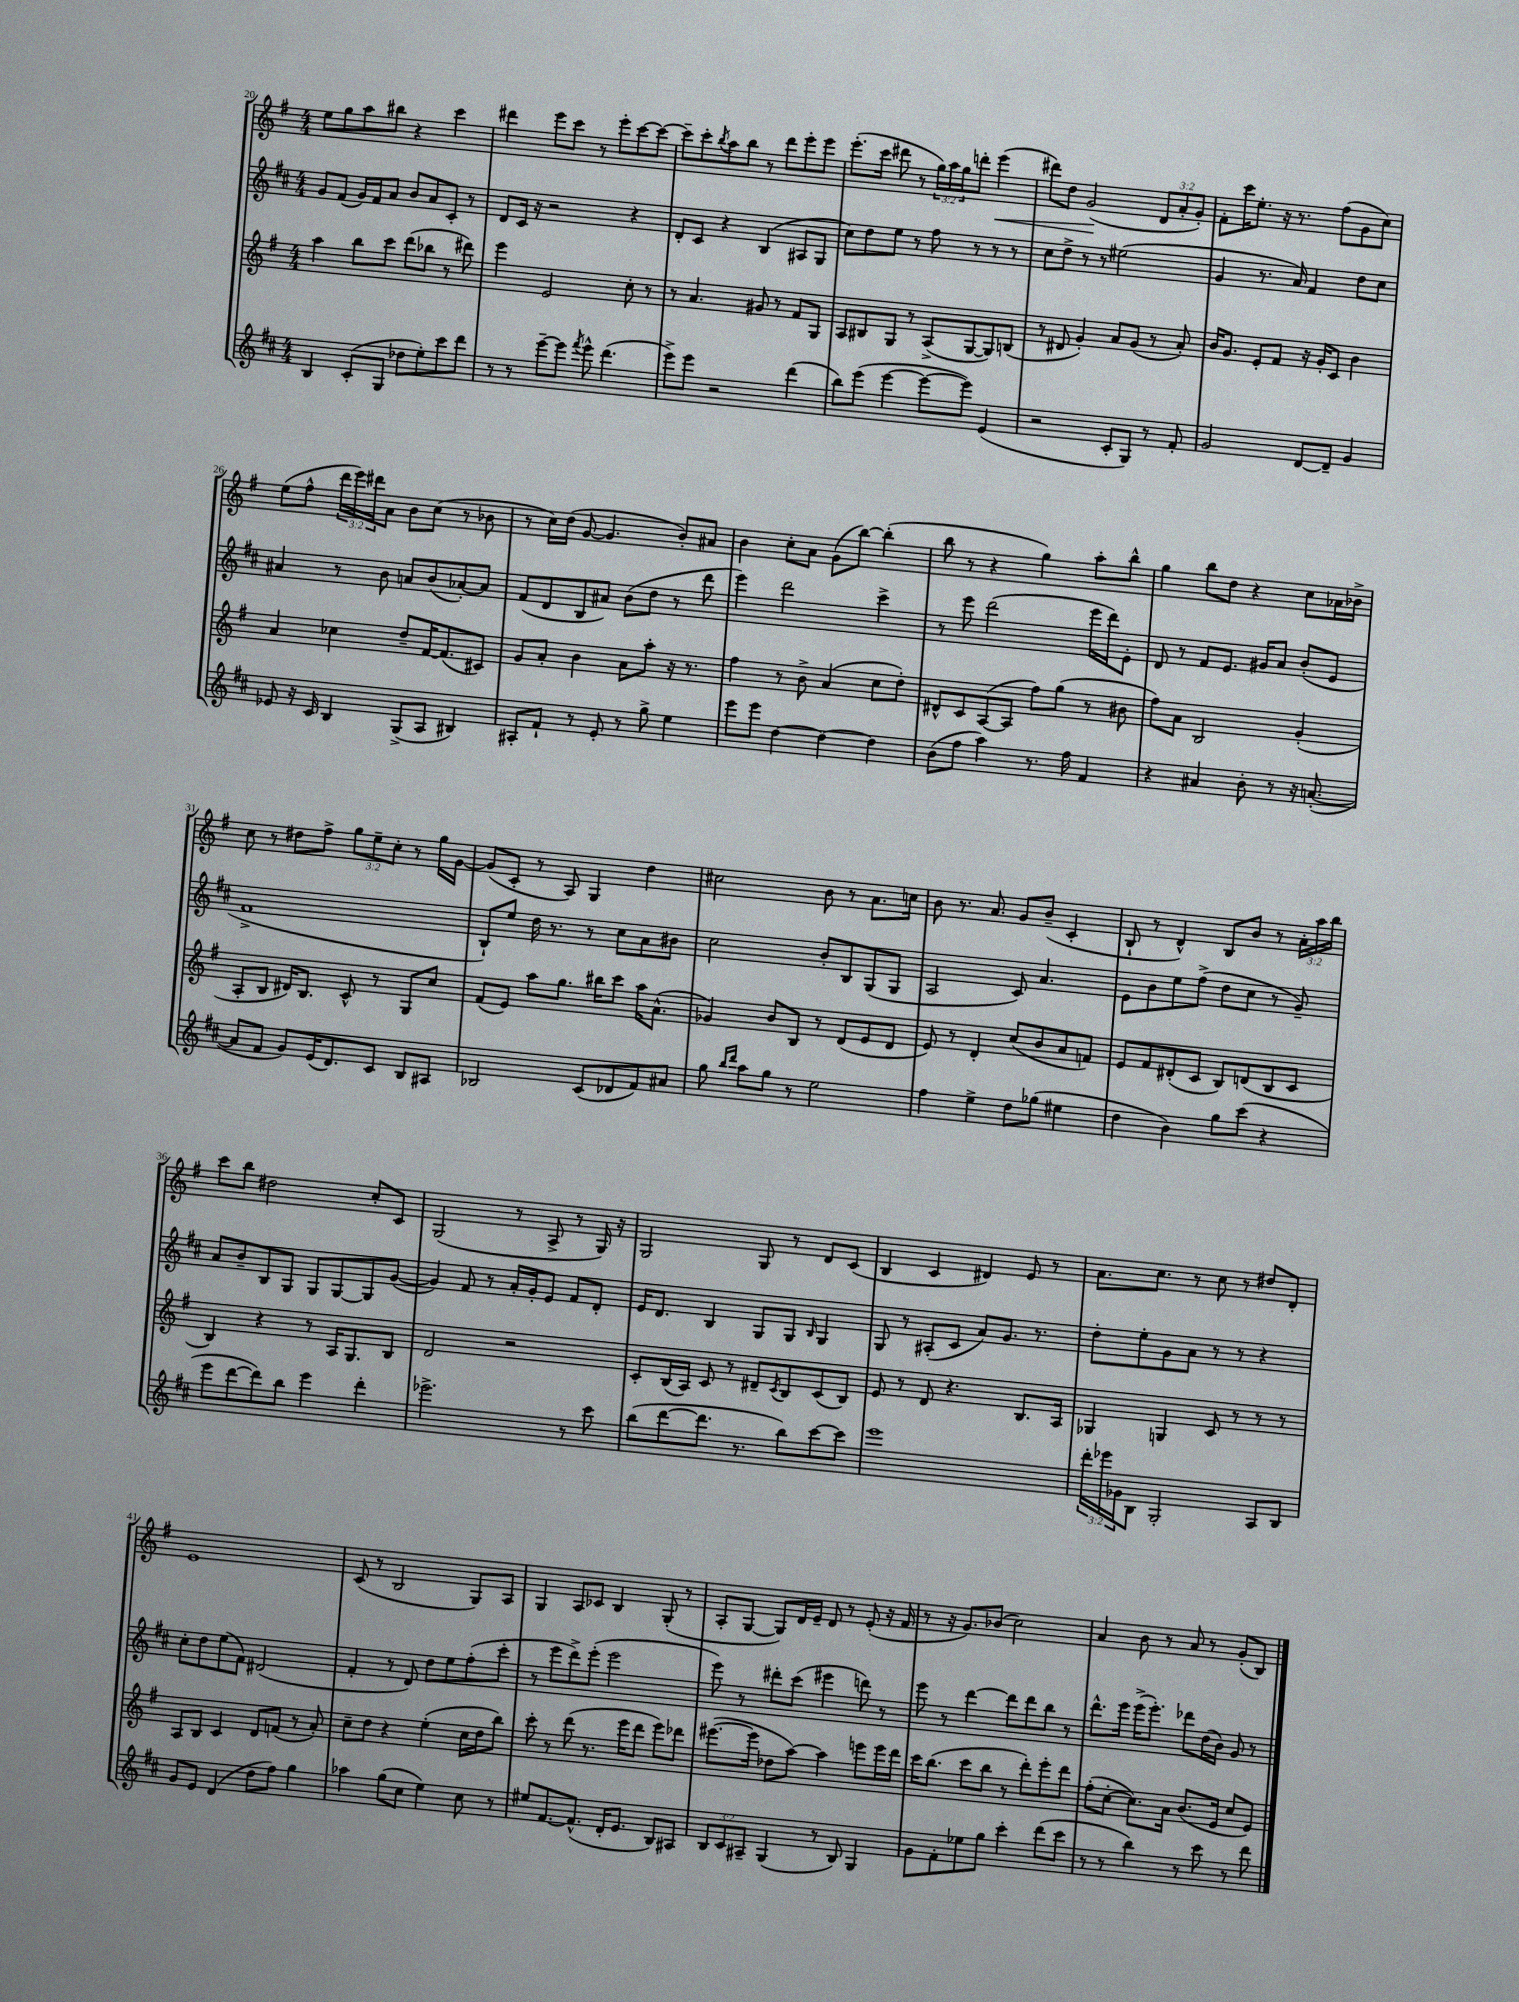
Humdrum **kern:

**kern	**kern	**kern	**kern	**dynam
*part4	*part3	*part2	*part1	*part1
*staff4	*staff3	*staff2	*staff1	*staff1
*clefG2	*clefG2	*clefG2	*clefG2	*
*k[f#c#]	*k[f#]	*k[f#c#]	*k[f#]	*
*M4/4	*M4/4	*M4/4	*M4/4	*
=20	=20	=20	=20	=20
4B/	4aa\	8g/L	8ee\L	.
.	.	(8f#/J	8gg\	.
(8c#'/L	8bb\L	16g/LL)	8aa\	.
.	.	16f#/J	.	.
8G/J	8ccc\J	8a/J	8bb#X\J	.
8dd-X\L	(8ddd\L	8b/L	4r	.
8ee'\)	8bb-X\J	8a/	.	.
8ccc#\	8r	8c#'/J	4ccc\	.
8ddd\J	8ddd#X\)	8r	.	.
=21	=21	=21	=21	=21
8r	4eee\	8d/L	4ddd#X\	.
8r	.	16c#/Jk	.	.
.	.	16r	.	.
[8eee~\L	2e/	2r	8eee\L	.
8eee\J]	.	.	8ccc\J	.
8qfff#/	.	.	.	.
8eee^^\	.	.	8r	.
(4.ddd\	.	.	8eee'\L	.
.	8cc'\	4r	[8ccc\	.
.	8r	.	8ccc\J_	.
=22	=22	=22	=22	=22
8eee^\L)	8r	8d'/L	8ccc~\L]	.
8eee\J	4.a/	8c#/J	8ccc'\	.
.	.	.	8qbb/	.
2r	.	4r	8aa\	.
.	.	.	8bb\J	.
.	8g#X/	(4B/	8r	.
.	8r	.	8ddd\L	.
(4ddd\	8f#/L	8A#X/L	8eee'\	.
.	8G/J	8G/J	8eee\J	.
=23	=23	=23	=23	=23
8bb\L)	8A/L	8cc#\L)	(8.eee'\L	.
(8eee\J	8B#X/	8dd\	.	.
.	.	.	16ccc\Jk	.
[4eee\	8G/J	8ee\J	8ddd#X\	.
.	8r	8r	8r	.
8eee\L_	(8A^/L	8ff#\	24gg\LL)	.
.	.	.	24aa\	.
.	.	.	24gg\J	.
8eee\J])	[8G/	8r	8dddn'\J	.
!	!	!	!	!LO:HP:b
(4e/	8G/])	8r	(4eee\	<
.	(8Bn/J	8r	.	.
=24	=24	=24	=24	=24
2r	8r	8cc#\L	8ddd#X\L)	.
.	8d#X/	8dd^\J	8dd\J	.
.	4g'/)	8r	(2g/	.
.	.	8r	.	.
8c#'/L	8a/L	(2ee#X\	.	.
8G/J)	(8g/J	.	.	.
8r	8r	.	12d/L	[
.	.	.	12a'/	.
8f#'/	8a'/)	.	.	.
.	.	.	12g'/J)	.
=25	=25	=25	=25	=25
2g/	16b/KL	4g/	8f#'\L	.
.	8.g/J	.	.	.
.	.	.	16ccc\K	.
.	.	.	8.ee'\J	.
.	8e'/L	8.r	.	.
.	8f#/J	.	16r	.
.	.	16a/)	8.r	.
[8d/L	16r	4f#/	.	.
.	16g'/KL	.	.	.
8d~/J]	8c/J	.	(8ff#\L	.
4g/	4b\	8dd\L	8g\	.
.	.	8cc#\J	8cc\J)	.
!!LO:LB:g=z
=26	=26	=26	=26	=26
8e-X/	4a/	4a#X/	(8ee\L	.
16r	.	.	8ff#^^\J	.
16c#/	.	.	.	.
4B/	4cc-X\	8r	24ddd\LL	.
.	.	.	24eee\)	.
.	.	.	24ddd#X\J	.
.	.	8b\	8a\J	.
(8G^/L	8dd~/L	8an/L	8b\L	.
8A/J	[16f#/K	(8b/	(8cc\J	.
.	(8.f#/]	.	.	.
4B#X/)	.	[8a-X'/)	8r	.
.	8c#X/J)	8a-/J]	8b-X\	.
=27	=27	=27	=27	=27
8A#X'/L	8g/L	(8f#/L	8r	.
8f#`/J	8a'/J	8d/	16cc\LL)	.
.	.	.	(16dd\JJ	.
8r	4b\	8B/	[8g/	.
8e'/	.	8a#X/J)	4.g/]	.
8r	8a\L	(8b\L	.	.
8gg^\	8aa'\J	8dd\J	.	.
4ee\	16r	8r	8b'/L)	.
.	8.r	.	.	.
.	.	8ddd\	8a#X/J	.
=28	=28	=28	=28	=28
8eee\L	4ff#\	4eee\)	4b\	.
8eee\J	.	.	.	.
[4dd\	8r	2ddd\	8cc'\L	.
.	8b^\	.	8a\J	.
4dd\_	(4a/	.	(8g\L	.
.	.	.	[8bb\J)	.
4dd\]	8cc\L	4ccc#^\	(4bb'\]	.
.	8dd'\J)	.	.	.
=29	=29	=29	=29	=29
(8b\L	8d#X^^/L	8r	8bb\	.
8ff#\J	8c/	8eee\	8r	.
4aa\)	([8A/	(2ddd\	4r	.
.	8A/J]	.	.	.
8.r	8ff#\L)	.	4gg\)	.
.	(8gg\J	.	.	.
16ff#\	.	.	.	.
4f#/	8r	16eee\LL	8aa'\L	.
.	.	16ddd\J)	.	.
.	8b#X\	8e'\J	8bb^^\J	.
=30	=30	=30	=30	=30
4r	8ff#\L)	8d/	4gg\	.
.	8a\J	8r	.	.
4a#X/	2B/	8f#/L	8bb\L	.
.	.	8.e/J	8dd\J	.
8b'\	.	.	4r	.
.	.	16g#X/KL	.	.
8r	.	8a/J	.	.
16r	(4g'/	(8b'/L	8cc\L	.
([8.an'/	.	.	.	.
.	.	8e/J	16a-X\L	.
.	.	.	16b-X^\JJ	.
!!LO:LB:g=z
=31	=31	=31	=31	=31
8a/L]	8A'/L	1f#^	8cc\	.
8f#/J	8B/J	.	8r	.
8g/L)	16d#X/KL)	.	8dd#X\L	.
.	8.B/J	.	.	.
(16e/K	.	.	8ff#^\J	.
8.d/)	.	.	.	.
.	8c^^/	.	12gg\L	.
.	.	.	12ee~\	.
8c#/J	8r	.	.	.
.	.	.	12cc'\J	.
8B/L	8G/L	.	8r	.
8A#X/J	8cc/J	.	16gg\LL	.
.	.	.	[16g\JJ	.
=32	=32	=32	=32	=32
2B-X/	(8f#/L	8B`/L)	(8g/L]	.
.	8e/J)	8ee/J	8c'/J	.
.	8aa\L	16dd\	8r	.
.	.	8.r	.	.
.	8.gg\J	.	8A/)	.
(8c#/L	.	8r	4G/	.
.	16bb#X\KL	.	.	.
8d-X/	8ccc\J	8cc#\L	.	.
8f#/)	16aa\KL	8a\	4dd\	.
.	(8.a^^\J	.	.	.
8a#X/J	.	8b#X\J	.	.
=33	=33	=33	=33	=33
8gg\	4g-X/)	2cc#\	2cc#X\	.
16qqbb/LL	.	.	.	.
16qqddd/JJ	.	.	.	.
8aa\L	.	.	.	.
8gg\J	8b/L	.	.	.
8r	8B/J	.	.	.
2ee\	8r	8b'/L	8b\	.
.	(8d/L	8B/	8r	.
.	8e/	(8G/	8.a\L	.
.	8d/J	8G/J	.	.
.	.	.	16ccn\Jk	.
=34	=34	=34	=34	=34
4ff#\	8e/)	2A/	8b\	.
.	8r	.	8.r	.
4ee^\	4d'/	.	.	.
.	.	.	8.a/	.
8dd\L	(8cc/L	8c#/)	8g/L	.
(8gg-X\J	8b/	4.a/	(8b~/J	.
4ee#X\	8a/	.	4c'/	.
.	8fn/J)	.	.	.
=35	=35	=35	=35	=35
4dd\	8e/L	8e\L	8B`/	.
.	8f#/	8b\	8r	.
4b\)	(8d#X'/	8ee\	4d^^/)	.
.	8c/J	(8ff#^\J	.	.
8gg\L	8B/L)	8dd\L	8B/L	.
(8ccc#\J	(8dn/	8cc#\J	8b/J	.
4r	8B/	8r	8r	.
.	8c/J	8g~/)	24a'\LL	.
.	.	.	24aa\	.
.	.	.	24bb\JJ	.
!!LO:LB:g=z
=36	=36	=36	=36	=36
8eee\L	4B/)	8a/L	8ccc\L	.
[8ddd\	.	8b~/	8bb\J	.
8ddd\])	4r	8B/	2dd#X\	.
8bb\J	.	8G/J	.	.
4eee\	8r	8G/L	.	.
.	16A/KL	[8G/	.	.
.	8.G/	.	.	.
4ddd'\	.	8G/]	8cc'/L	.
.	8B/J	([8g/J	8c/J	.
=37	=37	=37	=37	=37
2.eee-X^\	2d/	4g/])	(2G/	.
.	.	8f#/	.	.
.	.	8r	.	.
.	2r	16a'/LL	8r	.
.	.	16g'/J	.	.
.	.	8e/J	8A^/	.
8r	.	8f#/L	8r	.
8ccc#\	.	8d'/J	16G/)	.
.	.	.	16r	.
=38	=38	=38	=38	=38
(8bb\L	8c'/L	16e/KL	2G/	.
.	.	8.d/J	.	.
[8ddd\	(16B/L	.	.	.
.	16A/JJ)	.	.	.
8.ddd\J]	8c/	4B/	.	.
.	8r	.	.	.
8.r	.	.	.	.
.	8d#X~/L	8G/L	8G/	.
.	8qc/	.	.	.
8bb\L)	8B/	8G/J	8r	.
.	.	16qqB/	.	.
[8ccc#\	(8c/	4G/	8d/L	.
8ccc#\J]	8B/J)	.	(8c/J	.
=39	=39	=39	=39	=39
1eee	8e/	8G/	4B/	.
.	8r	8r	.	.
.	8d/	(8A#X'/L	4c/	.
.	4.r	8c#/J	.	.
.	.	8a/L)	4d#X/)	.
.	.	8.g/J	.	.
.	8.B/L	.	8e/	.
.	.	8.r	.	.
.	.	.	8r	.
.	16A/Jk	.	.	.
=40	=40	=40	=40	=40
24ddd'\LL	4G-X/	8dd'\L	8.a\L	.
24eee-X\	.	.	.	.
24g-X\J	.	.	.	.
8B\J	.	8ee'\	.	.
.	.	.	8.cc\J	.
2G'/	4Gn/	8g\	.	.
.	.	8a\J	8r	.
.	8c/	8r	8cc\	.
.	8r	8r	8r	.
8A/L	8r	4r	8dd#X/L	.
8B/J	8r	.	8d'/J	.
!!LO:LB:g=z
=41	=41	=41	=41	=41
8g/L	8A/L	8cc#'\L	1e	.
8e/J	8B/J	8dd\	.	.
(4d/	4c/	(8ee\	.	.
.	.	8f#\J)	.	.
8dd\L	8d/L	(2d#X/	.	.
8ff#\J)	(8fn/J	.	.	.
4gg\	8r	.	.	.
.	8a'/)	.	.	.
=42	=42	=42	=42	=42
4aa-X\	8cc~\L	4f#'/	(8c/	.
.	8dd\J	.	8r	.
(8gg\L	4r	8r	2B/	.
8cc#\J	.	8d/)	.	.
4ee\)	(4ee'\	8dd\L	.	.
.	.	8ee\	.	.
8cc#\	16cc\LL	(8ff#'\	8G/L)	.
.	16dd\J	.	.	.
8r	8bb\J)	8ccc#'\J	8A/J	.
=43	=43	=43	=43	=43
8ee#X/L	8ccc'\	8r	4G/	.
[8.f#/	8r	8eee\L	.	.
.	(8ddd\	8ddd^\)	8A/L	.
(8.f#^^/J]	.	.	.	.
.	8.r	(8eee'\J	8c-X/J	.
16d'/KL	.	2eee\	4B/	.
8.e/J	16eee\KL	.	.	.
.	8ddd\J	.	.	.
8B/L)	8eee\L)	.	(8G'/	.
8A#X/J	8ddd-X\J	.	8r	.
=44	=44	=44	=44	=44
12B/L	([8.eee#X\L	8eee\)	8A'/L	.
12c#/	.	.	.	.
.	.	8r	[8G/J	.
12A#X~/J	.	.	.	.
.	16eee#\Jk]	.	.	.
(4G/	8dd-X\L	8ddd#X'\L	8G/L])	.
.	[8aa\J)	(8ccc#\J	16d/L	.
.	.	.	16e~/JJ	.
8r	4aa\]	4eee#X\	8d/	.
8B/)	.	.	8r	.
4G/	8eeen\L	8dddn\)	(8e'/	.
.	16eee\L	8r	16r	.
.	16ddd\JJ	.	16f#/	.
=45	=45	=45	=45	=45
8g\L	16ccc\KL	8eee\	8r	.
.	(8.bb\J	.	.	.
8f#'\	.	8r	16r	.
.	.	.	8.g/L)	.
8ee-X\	8ccc\L	[4ddd\	.	.
8gg\J	8bb\J	.	(8b-X/J	.
4ccc#'\	8r	8ddd\L]	2cc\)	.
.	8ddd'\L)	8ddd\	.	.
(8ddd\L	8eee'\	8bb\J	.	.
8ccc#\J	8ddd\J	8r	.	.
=46	=46	=46	=46	=46
8r	(8ff#'\L	8.ddd^^\L	4a/	.
8r	[8cc'\J	.	.	.
.	.	16eee\Jk	.	.
4bb\)	8.cc\L])	(16eee^\KL	8b\	.
.	.	8.eee'\J)	.	.
.	.	.	8r	.
.	16a\Jk	.	.	.
8r	(8.b/L	8ddd-X\L	8a/	.
8ccc#\	.	(16dd\L	8r	.
.	16e/Jk	16b\JJ)	.	.
8r	8cc/L	8g/	(8g'/L	.
8ddd\	8e/J)	8r	8B/J)	.
==	==	==	==	==
*-	*-	*-	*-	*-
